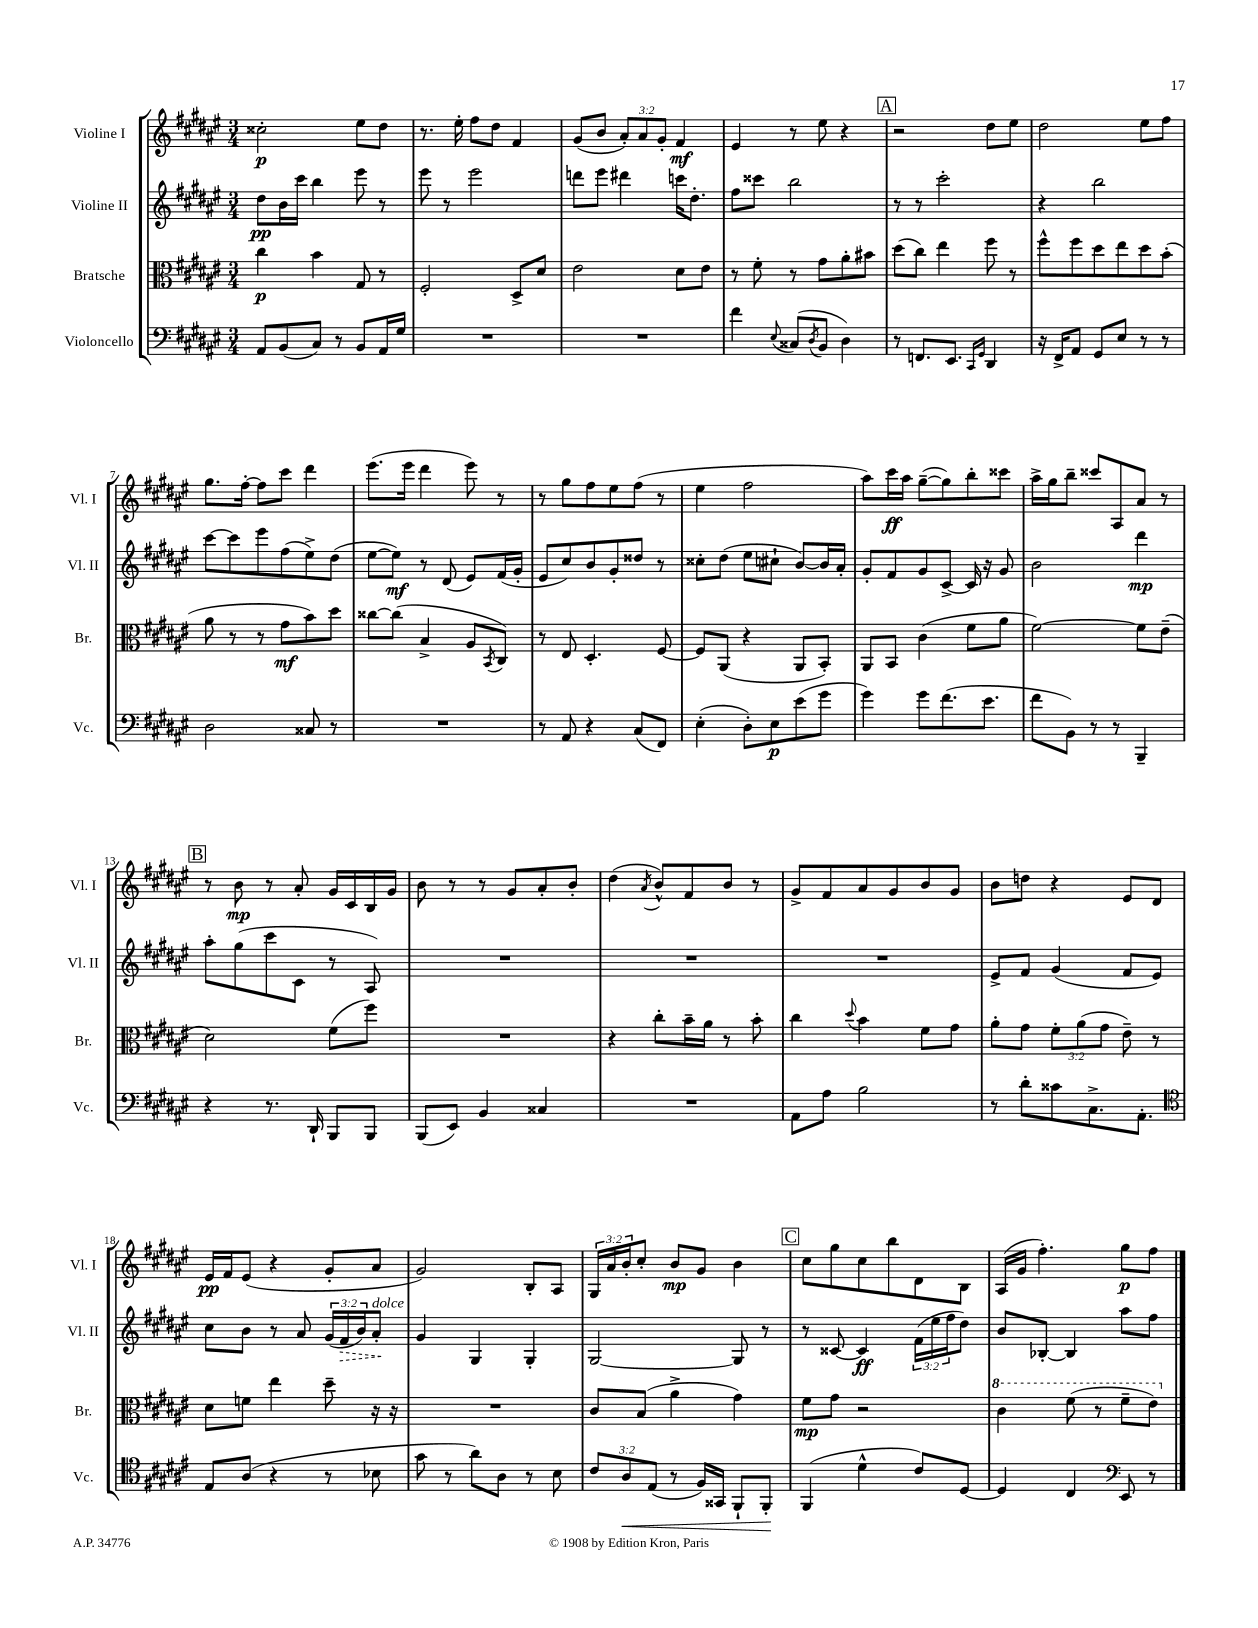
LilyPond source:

<<
\new StaffGroup <<
\new Staff = "s0" \with { instrumentName = "Violine I" shortInstrumentName = "Vl. I" } {
    \clef treble \key fis \major \numericTimeSignature \time 3/4 \override Staff.TupletNumber.text = #tuplet-number::calc-fraction-text
    cisis''2-.\p eis''8 dis''8 |
    r8. eis''16-. fis''8 dis''8 fis'4 |
    gis'8( b'8 \tuplet 3/2 { ais'8-.) ais'8 gis'8-. } fis'4\mf |
    eis'4 r8 eis''8 r4 |
    \mark \markup { \box "A" } r2 dis''8 eis''8 |
    dis''2 eis''8 fis''8 |
    gis''8. fis''16~-. fis''8 cis'''8 dis'''4 |
    eis'''8.( eis'''16 dis'''4 eis'''8) r8 |
    r8 gis''8 fis''8 eis''8 fis''8( r8 |
    eis''4 fis''2 |
    ais''8) cis'''16\ff ais''16 gis''8~--( gis''8) b''8-. cisis'''8 |
    ais''16-> gis''16 b''8-- cisis'''8 ais8 ais'8 r8 |
    \mark \markup { \box "B" } r8 b'8\mp r8 ais'8-. gis'16 cis'16 b16 gis'16 |
    b'8 r8 r8 gis'8 ais'8-. b'8-. |
    dis''4( \acciaccatura { ais'8 } b'8-^) fis'8 b'8 r8 |
    gis'8-> fis'8 ais'8 gis'8 b'8 gis'8 |
    b'8 d''8 r4 eis'8 dis'8 |
    eis'16\pp fis'16 eis'8( r4 gis'8-. ais'8 |
    gis'2) b8-. ais8 |
    \tuplet 3/2 { gis16 ais'16 b'16-. } cis''8-. b'8\mp gis'8 b'4 |
    \mark \markup { \box "C" } cis''8 gis''8 cis''8 b''8 dis'8 b8 |
    ais16( gis'16 fis''4.-.) gis''8\p fis''8 \bar "|." |
}
\new Staff = "s1" \with { instrumentName = "Violine II" shortInstrumentName = "Vl. II" } {
    \clef treble \key fis \major \numericTimeSignature \time 3/4 \override Staff.TupletNumber.text = #tuplet-number::calc-fraction-text
    dis''8\pp b'16 cis'''16 b''4 eis'''8 r8 |
    eis'''8 r8 eis'''2 |
    d'''8 eis'''8 dis'''4 c'''16 dis''8.-. |
    fis''8 cisis'''8 b''2 |
    \mark \markup { \box "A" } r8 r8 cis'''2-. |
    r4 b''2 |
    cis'''8~ cis'''8 eis'''8 fis''8( eis''8->) dis''8( |
    eis''8~ eis''8\mf) r8 dis'8( eis'8) fis'16( gis'16-. |
    eis'8 cis''8) b'8 gis'8-. disis''8 r8 |
    cisis''8-. dis''8( eis''8 cis''8-! b'8~) b'16 ais'16-. |
    gis'8-. fis'8 gis'8 cis'8~-> cis'16 r16 gis'8 |
    b'2 dis'''4\mp |
    \mark \markup { \box "B" } ais''8-. gis''8( cis'''8 cis'8 r8 ais8) |
    R2. |
    R2. |
    R2. |
    eis'8-> fis'8 gis'4( fis'8 eis'8) |
    cis''8 b'8 r8 ais'8 \tuplet 3/2 { gis'16( \once \override Hairpin.style = #'dashed-line fis'16\> b'16) } ais'8-.\!^\markup { \italic "dolce" } |
    gis'4 gis4 gis4-. |
    gis2~ gis8 r8 |
    \mark \markup { \box "C" } r8 cisis'8~ cisis'4\ff \tuplet 3/2 { fis'16( eis''16 fis''16 } dis''8) |
    b'8 bes8~-. bes4 ais''8 fis''8 \bar "|." |
}
\new Staff = "s2" \with { instrumentName = "Bratsche" shortInstrumentName = "Br." } {
    \clef alto \key fis \major \numericTimeSignature \time 3/4 \override Staff.TupletNumber.text = #tuplet-number::calc-fraction-text
    cis''4\p b'4 gis8 r8 |
    fis2-. dis8-> dis'8 |
    eis'2 dis'8 eis'8 |
    r8 fis'8-. r8 gis'8 ais'8-. bis'8 |
    \mark \markup { \box "A" } dis''8( cis''8) eis''4 fis''8 r8 |
    fis''8-^ fis''8 dis''8 eis''8 dis''8 b'8-.( |
    ais'8 r8 r8 gis'8\mf b'8) dis''8 |
    cisis''8~ cisis''8( b4-> ais8 \acciaccatura { b,8 } cis8) |
    r8 eis8 dis4.-. fis8~ |
    fis8 ais,8( r4 ais,8 b,8-.) |
    ais,8 b,8 cis'4( fis'8 ais'8 |
    fis'2~) fis'8 eis'8--( |
    \mark \markup { \box "B" } dis'2) fis'8( fis''8) |
    R2. |
    r4 cis''8-. b'16-- ais'16 r8 b'8-. |
    cis''4 \appoggiatura { dis''8 } b'4 fis'8 gis'8 |
    ais'8-. gis'8 \tuplet 3/2 { fis'8-. ais'8( gis'8 } eis'8--) r8 |
    dis'8 f'8 eis''4 dis''8-- r16 r16 |
    R2. |
    cis'8 b8( ais'4-> gis'4) |
    \mark \markup { \box "C" } fis'8\mp gis'8 r2 |
    \ottava #1 cis''4 fis''8( r8 fis''8-- eis''8) \ottava #0 \bar "|." |
}
\new Staff = "s3" \with { instrumentName = "Violoncello" shortInstrumentName = "Vc." } {
    \clef bass \key fis \major \numericTimeSignature \time 3/4 \override Staff.TupletNumber.text = #tuplet-number::calc-fraction-text
    ais,8 b,8( cis8) r8 b,8 ais,16 gis16 |
    R2. |
    R2. |
    fis'4 \appoggiatura { eis8 } cisis8( \acciaccatura { dis8 } b,8 dis4) |
    \mark \markup { \box "A" } r8 f,8. eis,8. \grace { cis,16 gis,16 } dis,4 |
    r16 fis,16-> ais,8 gis,8 eis8 r8 r8 |
    dis2 cisis8 r8 |
    R2. |
    r8 ais,8 r4 cis8( fis,8) |
    eis4-.( dis8-.) eis8\p eis'8( gis'8 |
    gis'4) gis'8 fis'8.( eis'8. |
    fis'8 b,8) r8 r8 b,,4-- |
    \mark \markup { \box "B" } r4 r8. dis,16-! b,,8 b,,8 |
    b,,8( eis,8) b,4 cisis4 |
    R2. |
    ais,8 ais8 b2 |
    r8 dis'8-. cisis'8 cis8.-> ais,8.-. |
    \clef tenor eis8 ais8( r4 r8 bes8 |
    gis'8 r8 ais'8) ais8 r8 b8 |
    \tuplet 3/2 { cis'8 ais8\< eis8( } r8 fis16) gisis,16 fis,8-! fis,8-.\! |
    \mark \markup { \box "C" } fis,4( dis'4-^ cis'8) dis8~ |
    dis4 cis4 \clef bass eis,8 r8 \bar "|." |
}
>>
>>
